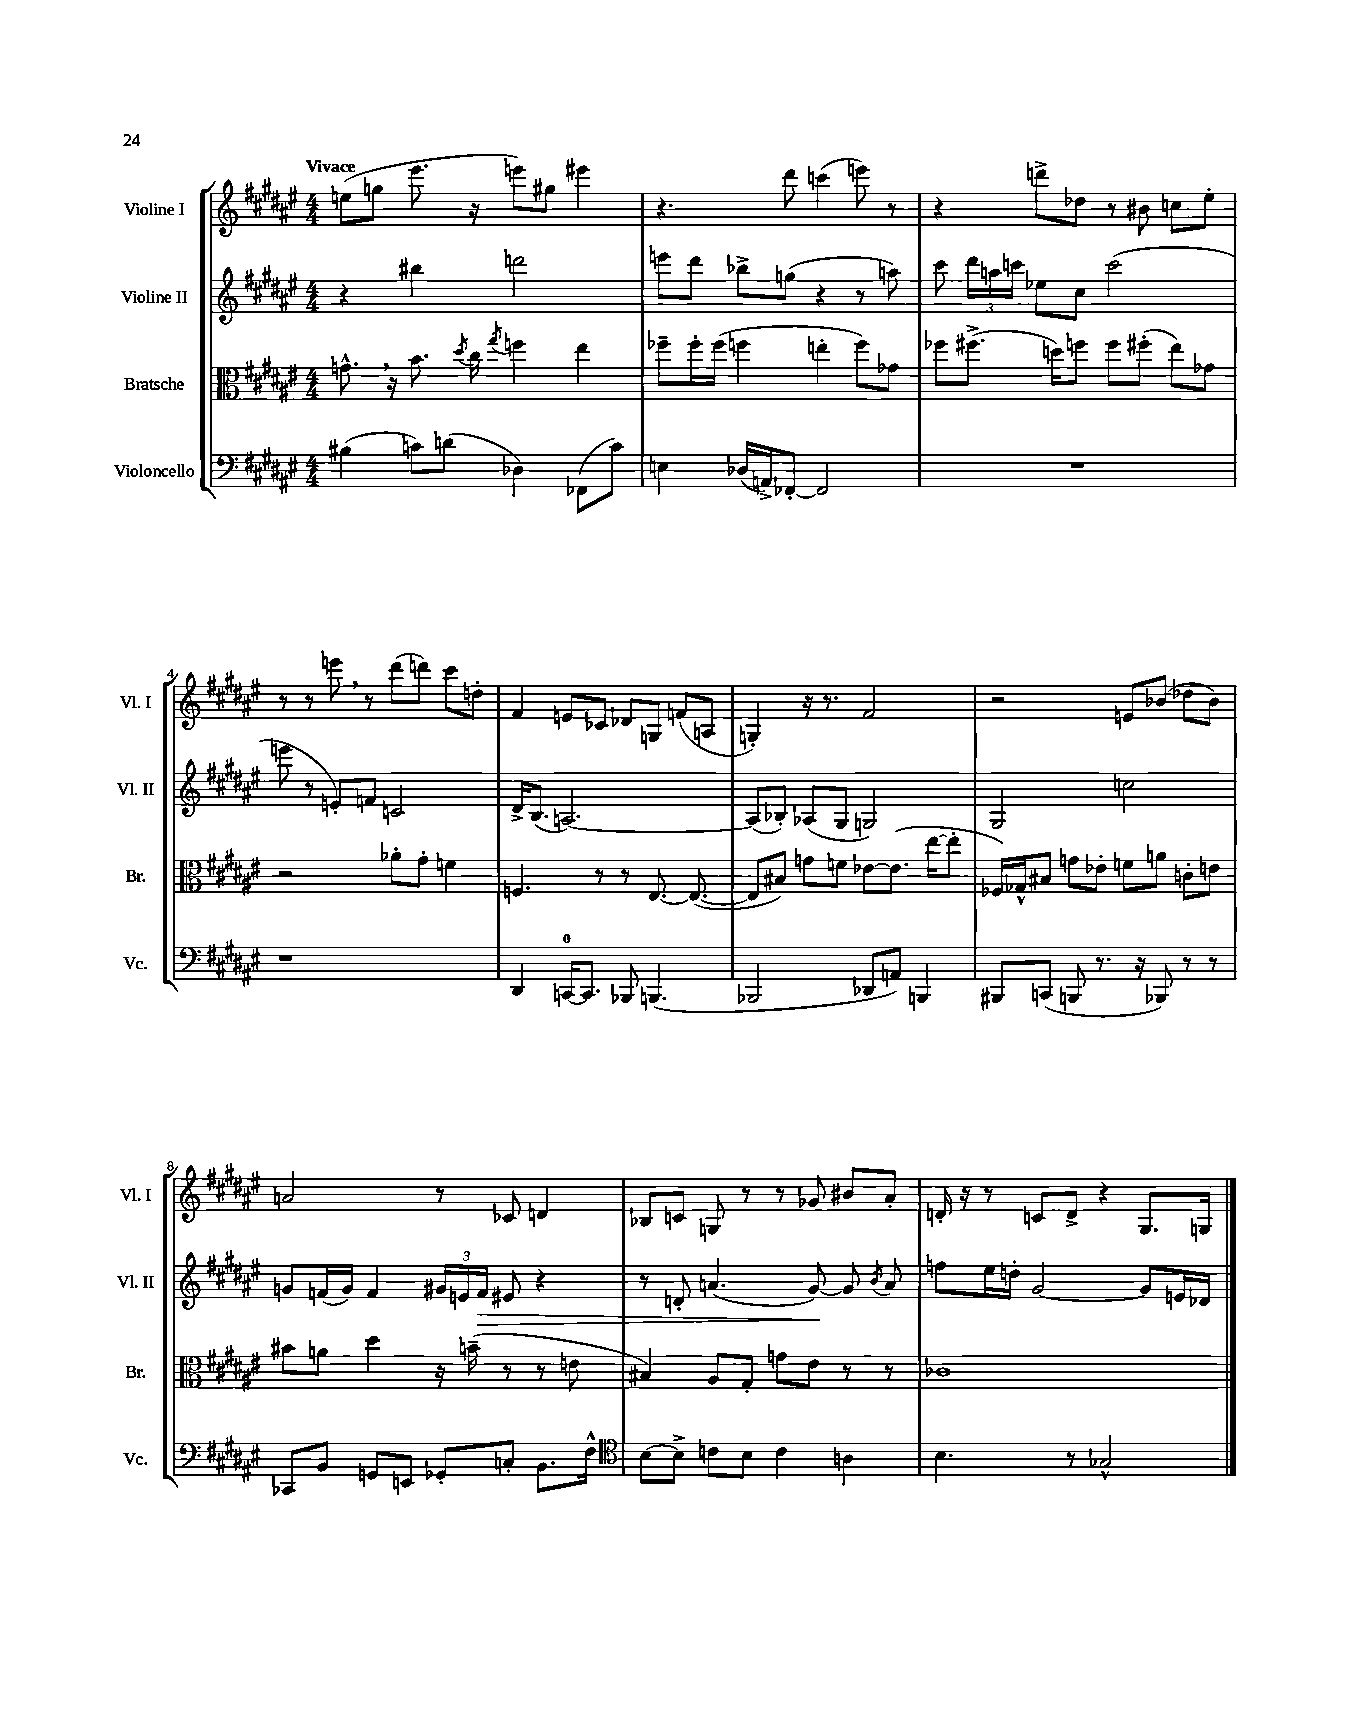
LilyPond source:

<<
\new StaffGroup <<
\new Staff = "s0" \with { instrumentName = "Violine I" shortInstrumentName = "Vl. I" } {
    \clef treble \key fis \major \numericTimeSignature \time 4/4 \tempo "Vivace"
    \autoBeamOff e''8[( g''8] eis'''8. r16 e'''8[) gis''8] eis'''4 |
    r4. dis'''8 c'''4( e'''8) r8 |
    r4 d'''8[-> des''8] r8 bis'8 c''8[ eis''8]-. |
    r8 r8 e'''8 \breathe r8 dis'''8[( d'''8]) cis'''8[ d''8]-. |
    fis'4 e'8[ ces'8] des'8[ g8] f'8[( a8] |
    g4-.) r16 r8. fis'2 |
    r2 e'8[ bes'8]( des''8[ bes'8]) |
    a'2 r8 ces'8 d'4 |
    bes8[ c'8] g8 r8 r8 ges'8 bis'8[ ais'8]-. |
    d'16-. r16 r8 c'8[ d'8]-> r4 gis8.[ g16] \bar "|." |
}
\new Staff = "s1" \with { instrumentName = "Violine II" shortInstrumentName = "Vl. II" } {
    \clef treble \key fis \major \numericTimeSignature \time 4/4
    \autoBeamOff r4 bis''4 d'''2 |
    e'''8[ dis'''8] bes''8[-> g''8]( r4 r8 a''8) |
    cis'''8 \tuplet 3/2 { dis'''16[ a''16 c'''16] } ees''8[ cis''8] c'''2( |
    e'''8 r8 e'8[-.) f'8] c'2 |
    dis'16[-> b8.]( a2.~) |
    a8[( bes8]-.) aes8[( gis8] g2) |
    gis2 c''2 |
    g'8[ f'16( g'16]) f'4 \tuplet 3/2 { gis'16[ e'16 f'16]\> } eis'8 r4 |
    r8 d'8-. a'4.( gis'8~\!) gis'8 \acciaccatura { b'8 } a'8 |
    f''8[ eis''16 d''16]-. gis'2~ gis'8[ e'16 des'16] \bar "|." |
}
\new Staff = "s2" \with { instrumentName = "Bratsche" shortInstrumentName = "Br." } {
    \clef alto \key fis \major \numericTimeSignature \time 4/4
    \autoBeamOff g'8.-^ \breathe r16 b'8. \acciaccatura { dis''8 } cis''16 \acciaccatura { gis''8 } f''4 eis''4 |
    fes''8[-- fes''16-. fes''16]( f''4 e''4-. f''8[) ges'8] |
    fes''8[ fis''8.]->( d''16[) f''8] f''8[ fis''8]-.( eis''8[) ges'8] |
    r2 aes'8[-. gis'8]-. f'4 |
    f4. r8 r8 eis8.~ eis8.~( |
    eis8[ bis8]) g'8[ f'8] ees'8[~ ees'8.]( eis''16[~ eis''8]-. |
    fes16[) ges16-^ bis8] g'8[ ees'8]-. f'8[ a'8] c'8[-. e'8] |
    bis'8[ a'8] dis''4 r16 b'16--( r8 r8 e'8 |
    bis4) ais8[ gis8]-. g'8[ eis'8] r8 r8 |
    ces'1 \bar "|." |
}
\new Staff = "s3" \with { instrumentName = "Violoncello" shortInstrumentName = "Vc." } {
    \clef bass \key fis \major \numericTimeSignature \time 4/4
    \autoBeamOff bis4( c'8[) d'8]( des4) fes,8[( c'8]) |
    e4 des16[( a,16->) fes,8]~-. fes,2 |
    R1 |
    r1 |
    dis,4 c,16[-0~ c,8.] bes,,8 b,,4.( |
    bes,,2 des,8[ a,8]) b,,4 |
    bis,,8[ c,8]( b,,8 r8. r16 bes,,8) r8 r8 |
    ces,8[ b,8] g,8[ e,8] ges,8[-. c8]-. b,8.[ fis16]-^ |
    \clef tenor b8[~ b8]-> c'8[ b8] c'4 a4 |
    b4. r8 ges2-^ \bar "|." |
}
>>
>>
